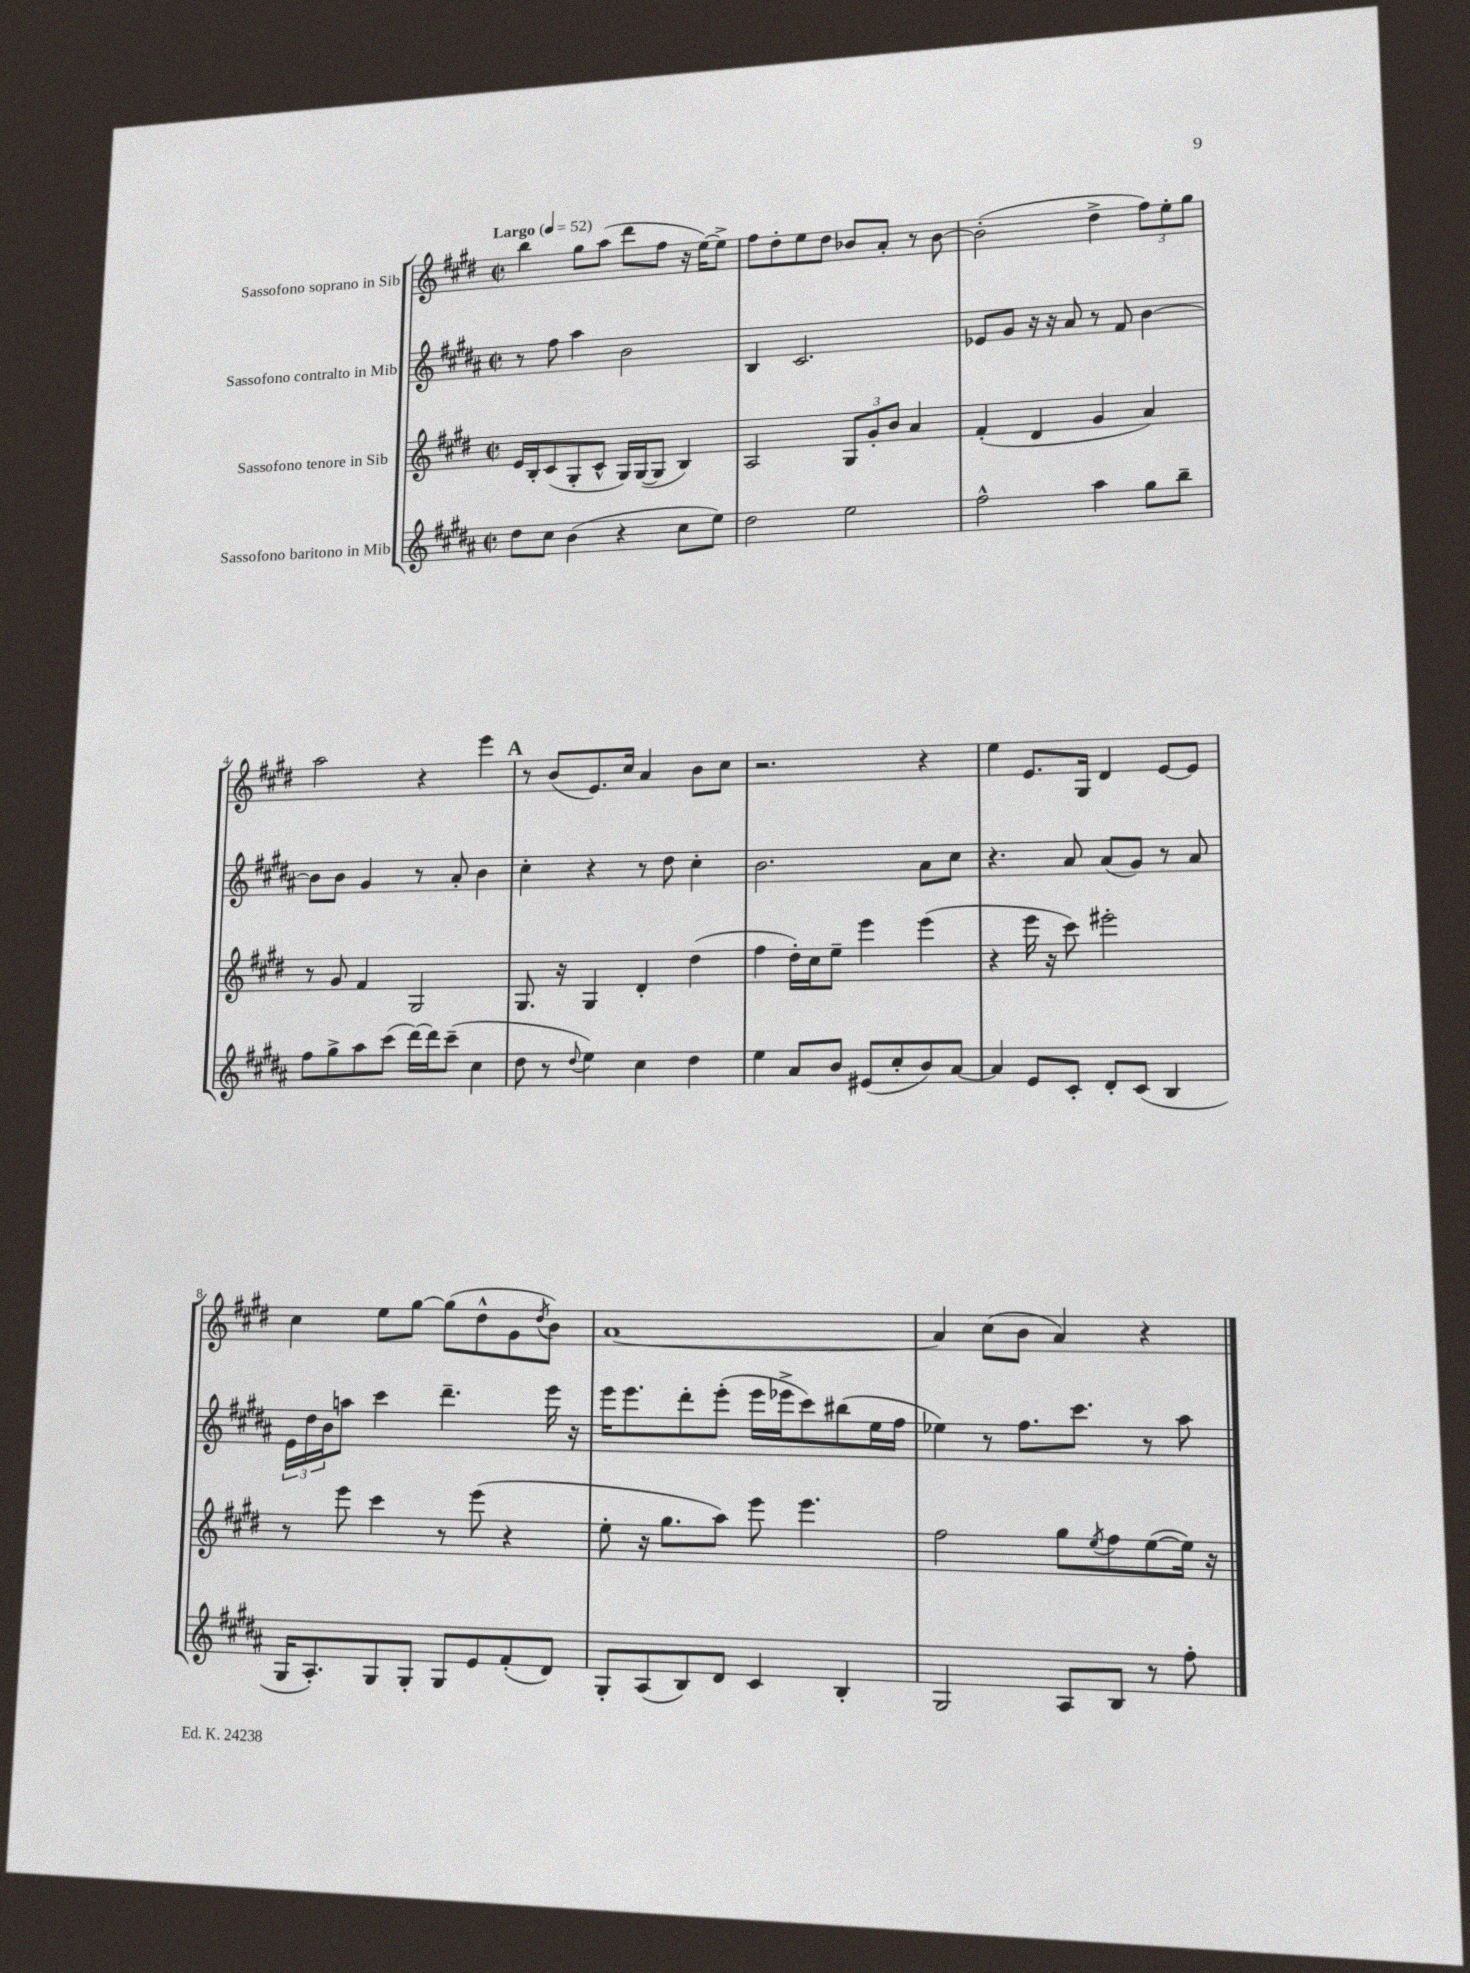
<<
\new StaffGroup <<
\new Staff = "s0" \with { instrumentName = "Sassofono soprano in Sib" } {
    \clef treble \key e \major \defaultTimeSignature \time 2/2 \tempo "Largo" 4 = 52
    b''4 gis''8 a''8( dis'''8 fis''8 r16 e''16~) e''8-> |
    fis''8 dis''8-. e''8 dis''8 bes'8 a'8-. r8 bes'8~ |
    bes'2-.( dis''4-> \tuplet 3/2 { fis''8) e''8-. gis''8 } |
    a''2 r4 e'''4 |
    \mark \markup { \bold "A" } r8 b'8( e'8.) cis''16 a'4 b'8 cis''8 |
    r2. r4 |
    e''4 e'8. gis16 dis'4 e'8~ e'8 |
    cis''4 e''8 gis''8~ gis''8( dis''8-^ gis'8 \acciaccatura { dis''8 } b'8) |
    a'1~ |
    a'4 cis''8( b'8 a'4) r4 \bar "|." |
}
\new Staff = "s1" \with { instrumentName = "Sassofono contralto in Mib" } {
    \clef treble \key b \major \defaultTimeSignature \time 2/2
    r8 fis''8 ais''4 b'2 |
    b4 cis'2. |
    ees'8 gis'8 r16 r16 ais'8 r8 fis'8 b'4~ |
    b'8 b'8 gis'4 r8 ais'8-. b'4 |
    \mark \markup { \bold "A" } cis''4-. r4 r8 dis''8 cis''4-. |
    b'2. ais'8 cis''8 |
    r4. ais'8 ais'8( gis'8) r8 ais'8 |
    \tuplet 3/2 { e'16 dis''16 b'16 } a''8 cis'''4 dis'''4.-- e'''16 r16 |
    e'''16 e'''8. dis'''8-. e'''8-.( e'''16 ees'''16-> cis'''8) bis''8( e''16 fis''16 |
    ees''4) r8 fis''8. cis'''8. r8 ais''8 \bar "|." |
}
\new Staff = "s2" \with { instrumentName = "Sassofono tenore in Sib" } {
    \clef treble \key e \major \defaultTimeSignature \time 2/2
    e'16 b16-. cis'8( gis8-. cis'8-^ gis16) gis16~( gis8 b4) |
    a2 \tuplet 3/2 { gis8 gis'8-. b'8 } a'4 |
    fis'4-.( dis'4 gis'4 a'4) |
    r8 gis'8 fis'4 gis2 |
    \mark \markup { \bold "A" } gis8. r16 gis4 dis'4-. dis''4( |
    fis''4 dis''16-.) cis''16 e''8-- e'''4 e'''4( |
    r4 e'''16 r16 cis'''8) eis'''2-. |
    r8 e'''8 cis'''4 r8 e'''8( r4 |
    e''8-. r16 gis''8. a''8) e'''8 e'''4. |
    fis''2 gis''8 \acciaccatura { e''8 } fis''8 e''8~( e''16) r16 \bar "|." |
}
\new Staff = "s3" \with { instrumentName = "Sassofono baritono in Mib" } {
    \clef treble \key b \major \defaultTimeSignature \time 2/2
    dis''8 cis''8 b'4( r4 cis''8 e''8) |
    dis''2 e''2 |
    fis''2-^ ais''4 gis''8 b''8-- |
    fis''8 gis''8-> ais''8 cis'''8( dis'''16~) dis'''16 cis'''8--( cis''4 |
    \mark \markup { \bold "A" } dis''8 r8 \appoggiatura { dis''8 } e''4) cis''4 dis''4 |
    e''4 ais'8 b'8 eis'8( cis''8-. b'8) ais'8~ |
    ais'4 e'8 cis'8-. dis'8-. cis'8( b4 |
    gis16 ais8.-.) gis8 gis8-. gis8 e'8 fis'8-.( dis'8) |
    gis8-. ais8( b8) dis'8 cis'4 b4-. |
    gis2 ais8 b8 r8 fis''8-. \bar "|." |
}
>>
>>
